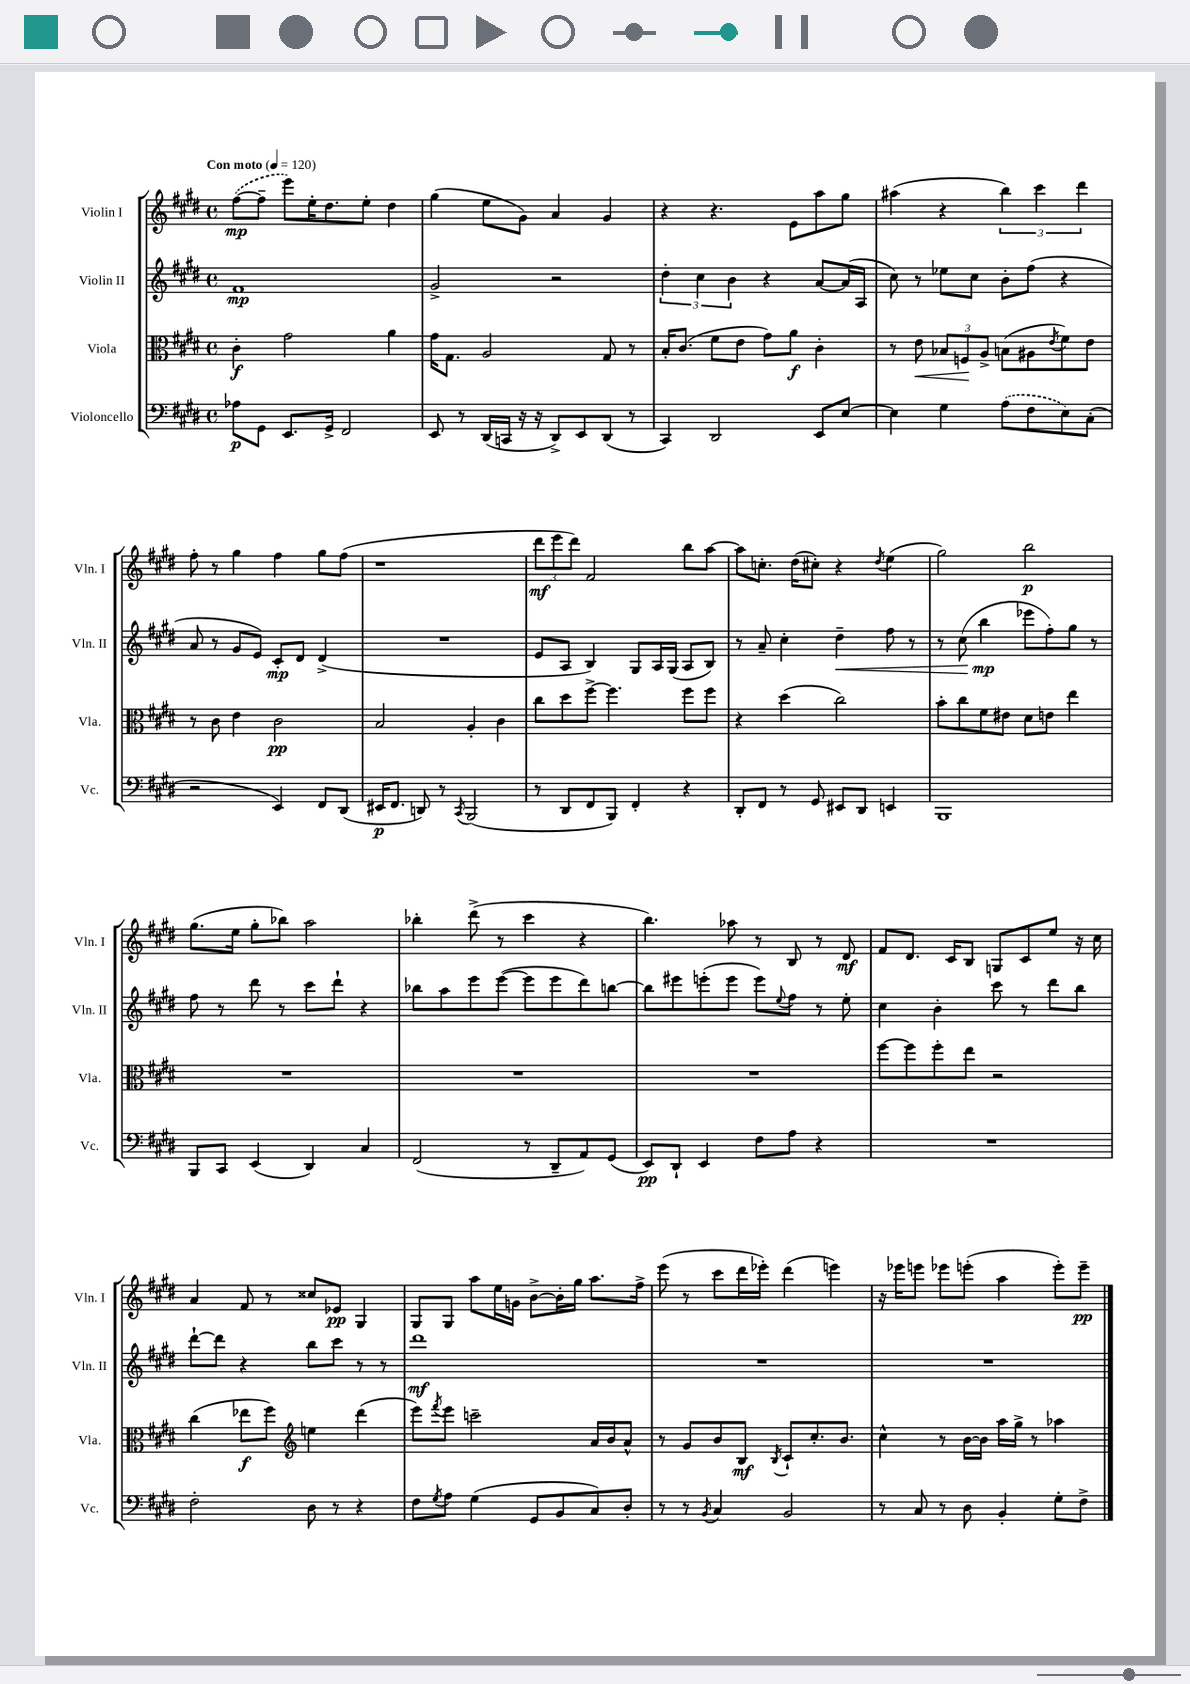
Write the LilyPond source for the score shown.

<<
\new StaffGroup <<
\new Staff = "s0" \with { instrumentName = "Violin I" shortInstrumentName = "Vln. I" } {
    \clef treble \key e \major \defaultTimeSignature \time 4/4 \tempo "Con moto" 4 = 120
    \once \slurDashed fis''8~\mp( fis''8-- e'''8) e''16-. dis''8. e''8-. dis''4 |
    gis''4( e''8 gis'8) a'4 gis'4 |
    r4 r4. e'8 a''8 gis''8 |
    ais''4( r4 \tuplet 3/2 { b''4) cis'''4 dis'''4 } |
    fis''8-. r8 gis''4 fis''4 gis''8 fis''8( |
    r1 |
    \tuplet 3/2 { dis'''8\mf e'''8 dis'''8) } fis'2 b''8 a''8~ |
    a''8 c''8.-. dis''16( cis''8-.) r4 \acciaccatura { dis''8 } e''4( |
    gis''2) b''2\p |
    gis''8.( e''16 gis''8-. bes''8) a''2 |
    bes''4-. dis'''8->( r8 cis'''4 r4 |
    b''4.) aes''8 r8 b8 r8 dis'8\mf |
    fis'8 dis'8. cis'16 b8 g8 cis'8 e''8 r16 cis''16 |
    a'4 fis'8 r8 cisis''8 ees'8\pp gis4 |
    gis8 gis8 a''8 e''16 g'16 b'8~-> b'16-. gis''16 a''8. fis''16-> |
    e'''8( r8 cis'''8 dis'''16 ees'''16-.) dis'''4( e'''4) |
    r16 ees'''16 e'''8 ees'''8 e'''8-.( a''4 e'''8-.) e'''8--\pp \bar "|." |
}
\new Staff = "s1" \with { instrumentName = "Violin II" shortInstrumentName = "Vln. II" } {
    \clef treble \key e \major \defaultTimeSignature \time 4/4
    fis'1\mp |
    gis'2-> r2 |
    \tuplet 3/2 { dis''4-. cis''4 b'4 } r4 a'8~ a'16( a16 |
    cis''8) r8 ees''8 cis''8 b'8-. fis''8( r4 |
    a'8 r8 gis'8 e'8) cis'8-.\mp dis'8 dis'4->( |
    R1 |
    e'8 a8 b4) gis8 a16 gis16( a8 b8) |
    r8 a'8-- cis''4-. dis''4--\< fis''8 r8 |
    r8 cis''8( b''4\mp\! ees'''8 fis''8-.) gis''8 r8 |
    fis''8 r8 dis'''8 r8 cis'''8 dis'''8-! r4 |
    bes''8 a''8 e'''8 e'''8~( e'''8 e'''8 dis'''8) b''8~ |
    b''8 eis'''8 e'''8-.( e'''8 e'''8) \appoggiatura { e''8 } fis''8 r8 e''8-. |
    cis''4 b'4-. cis'''8 r8 dis'''8 b''8 |
    dis'''8~-! dis'''8 r4 b''8 cis'''8 r8 r8 |
    dis'''1\mf |
    R1 |
    R1 \bar "|." |
}
\new Staff = "s2" \with { instrumentName = "Viola" shortInstrumentName = "Vla." } {
    \clef alto \key e \major \defaultTimeSignature \time 4/4
    cis'4-.\f gis'2 a'4 |
    gis'16 gis8. a2 gis8 r8 |
    b16-. cis'8.( fis'8 e'8 gis'8) a'8\f cis'4-. |
    r8 e'8\< \tuplet 3/2 { bes8 f8\! a8-> } b8( ais8 \acciaccatura { e'8 } fis'8) e'8 |
    r8 cis'8 e'4 cis'2\pp |
    b2 a4-. cis'4 |
    cis''8 dis''8 fis''8~-> fis''4. fis''8 fis''8 |
    r4 dis''4( cis''2) |
    b'8-. cis''8 fis'8 eis'8 dis'8 e'8 e''4 |
    R1 |
    R1 |
    R1 |
    fis''8~ fis''8 fis''8-. e''8 r2 |
    cis''4( ees''8\f fis''8) \clef treble e''4 dis'''4( |
    e'''8) \acciaccatura { fis'''8 } e'''8 c'''2-- a'16 b'16 a'8-^ |
    r8 gis'8 b'8 b8\mf \acciaccatura { b8 } cis'8-! cis''8.-. b'8. |
    cis''4-^ r8 b'16~ b'16 a''16 gis''16-> r8 aes''4 \bar "|." |
}
\new Staff = "s3" \with { instrumentName = "Violoncello" shortInstrumentName = "Vc." } {
    \clef bass \key e \major \defaultTimeSignature \time 4/4
    aes8\p gis,8 e,8. gis,16-> fis,2 |
    e,8 r8 dis,16( c,16 r16 r16 dis,8->) e,8 dis,8( r8 |
    cis,4) dis,2 e,8 e8~ |
    e4 gis4 \once \slurDashed a8( fis8 e8) cis8-.( |
    r2 e,4) fis,8 dis,8( |
    eis,16\p fis,8. d,8) r8 \acciaccatura { cis,8 } b,,2( |
    r8 dis,8 fis,8 b,,8) fis,4-. r4 |
    dis,8-. fis,8 r8 gis,8 eis,8 dis,8 e,4 |
    b,,1 |
    b,,8 cis,8 e,4( dis,4) cis4 |
    fis,2( r8 dis,8-- a,8) gis,8( |
    e,8\pp) dis,8-! e,4 fis8 a8 r4 |
    R1 |
    fis2-. dis8 r8 r4 |
    fis8 \acciaccatura { gis8 } a8 gis4( gis,8 b,8 cis8) dis8-. |
    r8 r8 \acciaccatura { b,8 } cis4 b,2 |
    r8 cis8 r8 dis8 b,4-. gis8-. fis8-> \bar "|." |
}
>>
>>
\layout { \context { \Score \remove "Bar_number_engraver" } }
